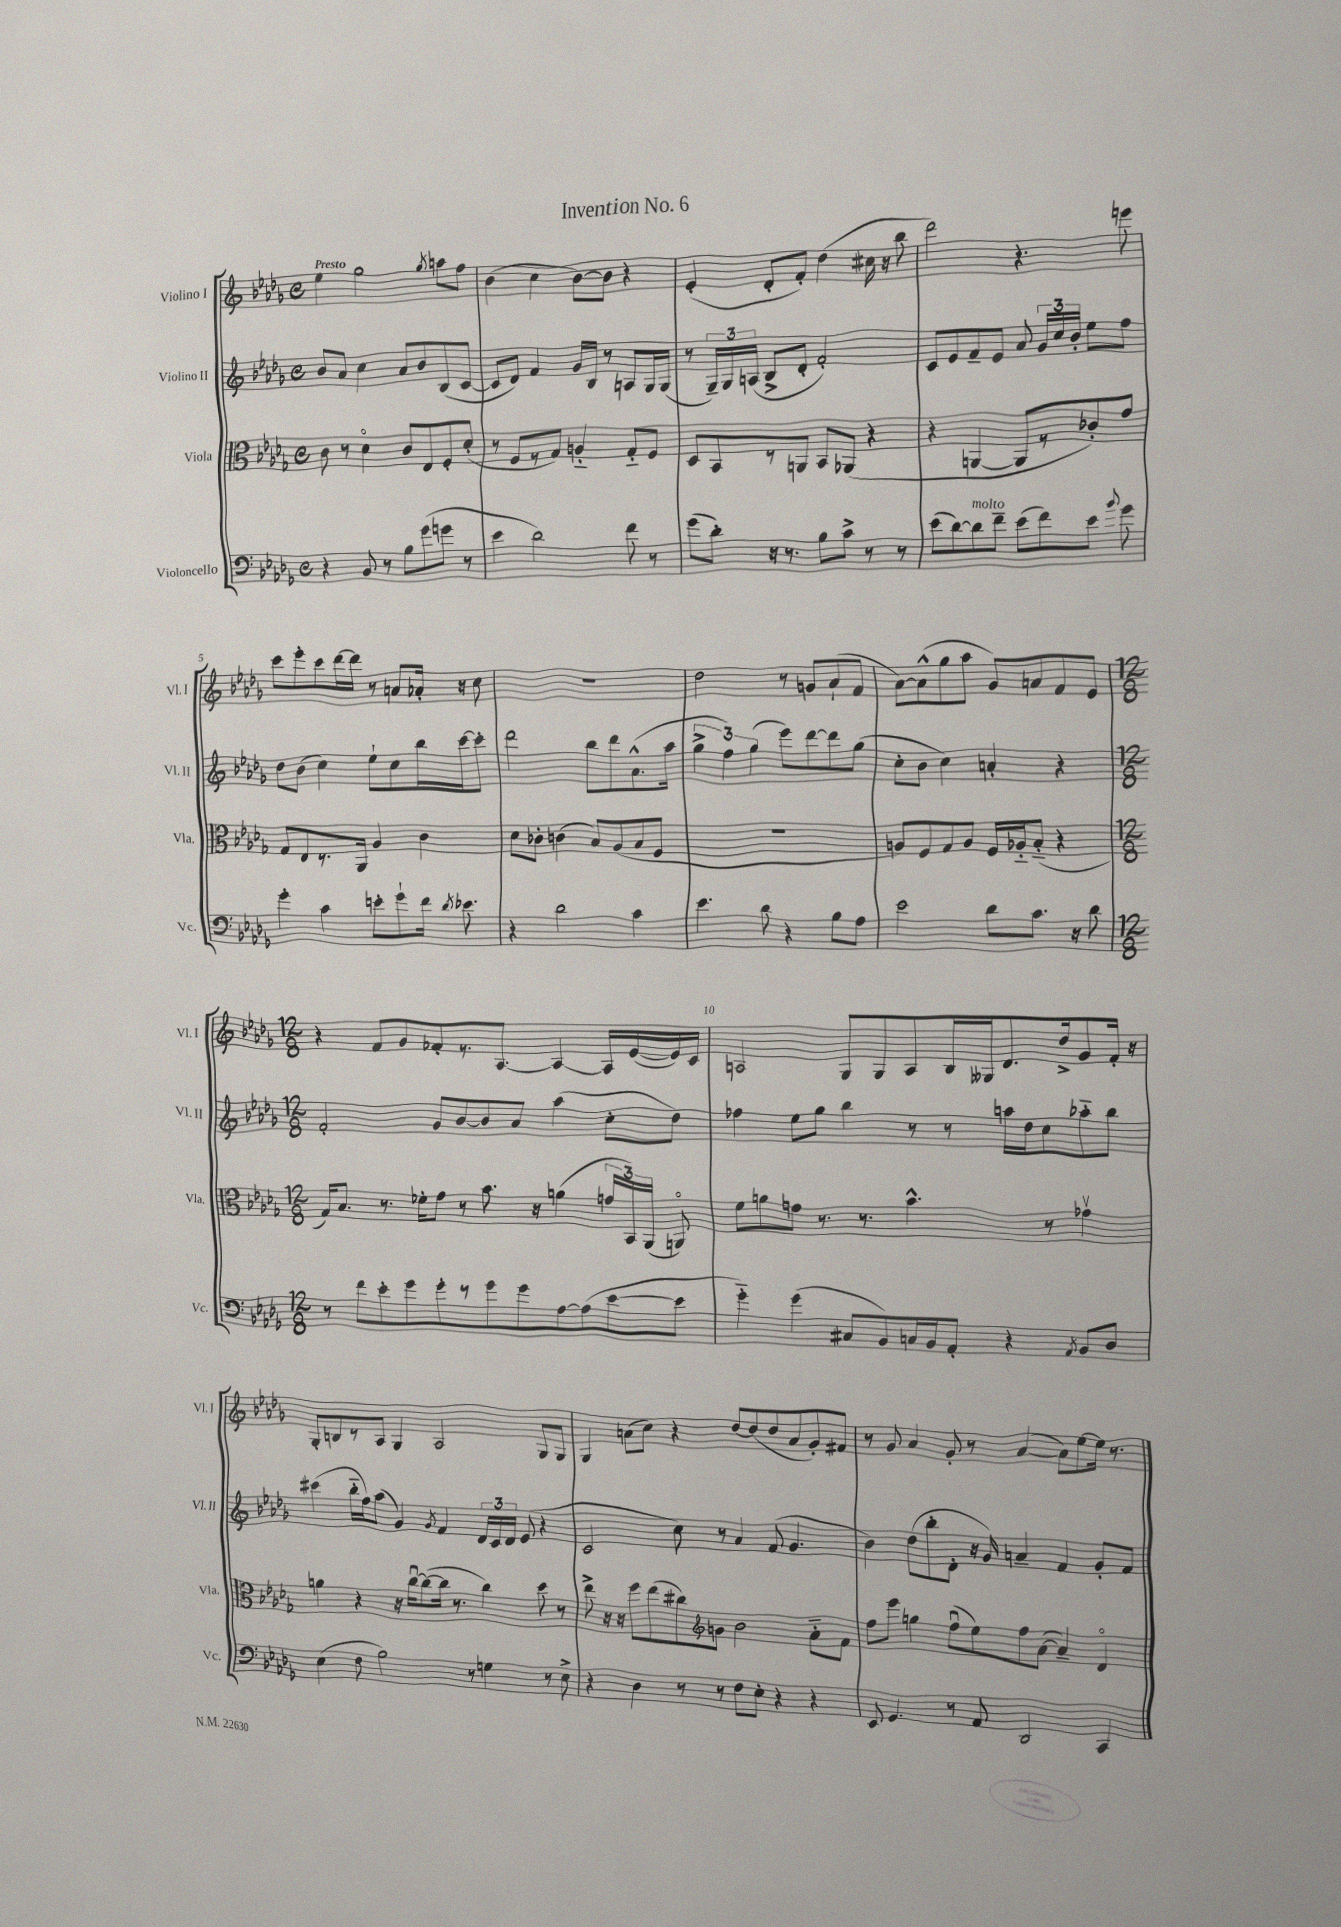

**kern	**kern	**kern	**kern
*part4	*part3	*part2	*part1
*staff4	*staff3	*staff2	*staff1
*I"Violoncello	*I"Viola	*I"Violino II	*I"Violino I
*I'Vc.	*I'Vla.	*I'Vl. II	*I'Vl. I
*clefF4	*clefC3	*clefG2	*clefG2
*k[b-e-a-d-g-]	*k[b-e-a-d-g-]	*k[b-e-a-d-g-]	*k[b-e-a-d-g-]
*M4/4	*M4/4	*M4/4	*M4/4
*met(c)	*met(c)	*met(c)	*met(c)
=1	=1	=1	=1
!	!	!	!LO:TX:a:B:t=Presto
4r	8c\	8b-/L	4ee-\
.	8r	8a-/J	.
8BB-/	4d-\	4cc\	2gg-\
8r	.	.	.
8B-\L	8c/L	8a-/L	.
(8g-\	8E-/	8b-/	.
.	.	.	8qgg-/
8gn\J	8F'/	(8B-/	8aan\L
8r	(8d-'/J	[8c/J	8ff\J
=2	=2	=2	=2
4e-\	8r	8c/L]	(4b-\
.	8F/L	8d-/J)	.
2d-\)	8r	4f/	4cc\
.	8G-/J)	.	.
.	4An/	16g-/LL	[8b-\L)
.	.	16B-/JJ	.
.	.	8r	8b-\J]
8f\	8G-/L	8An/L	4r
8r	8F/J	16G-/L	.
.	.	(16G-/JJ	.
=3	=3	=3	=3
(8g-\L	8D-/L	8r	(4e-'/
8d-'\J)	8BB-/	24G-~/LL)	.
.	.	24G-/	.
.	.	(24An/JJ	.
16r	8r	8B-^/L	8d-'/L
8.r	.	.	.
.	8AAn/J	8d-'/J	8f'/J)
8B-\L	8BB-/L	2f'/)	(4dd-\
8c^\J	(8AA-X/J	.	.
8r	4r	.	16cc#X\
.	.	.	16r
8r	.	.	8bb-\
=4	=4	=4	=4
(8e-\L	4r	8c/L	2ddd-\)
[8d-\)	.	8e-/	.
!LO:TX:a:i:t=molto	!	!	!
8d-\]	[4AAn/	8f~/	.
8f~\J	.	8e-/J	.
(8e-\L	8AA/L]	8a-/	4.r
8f\)	8r	24g-/LL	.
.	.	24cc/	.
.	.	24b-'/JJ	.
8e-\J	8c-X'/)	8ee-\L	.
8qqb-/	.	.	.
8g-\	8g-/J	8ff\J	8eeen\
!!LO:LB:g=z
=5	=5	=5	=5
4g-'\	8G-/L	8dd-\L	8ccc\L
.	8E-/	(8b-\J	8eee-'\
4c\	8.r	4cc\)	8ccc\
.	.	.	[16ddd-\L
.	16AA-/Jk	.	16ddd-\JJ]
8en'\L	4A-/	8ee-`\L	8r
8g-`\	.	8cc\	8an/L
16f\Jk	4c\	16bb-\L	16a-X'/Jk
8qd-/	.	.	.
8.e-X\	.	[16ccc\J	16r
.	.	8ccc'\J]	8cc\
=6	=6	=6	=6
4r	8d-\L	2ddd-\	1r
.	8c-X'\J	.	.
2d-\	(4cn\	.	.
.	8B-/L)	8bb-\L	.
.	(8A-/	8ddd-\	.
4c\	8B-/	(8.a-^^\	.
.	8F/J	.	.
.	.	16aa-\Jk	.
=7	=7	=7	=7
4.e-\	1r	6gg-^\	2dd-\
.	.	6ff\)	.
.	.	(6gg-\	.
8d-\	.	.	.
4r	.	8eee-\L)	8r
.	.	[8ddd-\	8gn/L
8B-\L	.	8ddd-\]	(8a-`/
8A-\J	.	(8gg-\J	8f/J
=8	=8	=8	=8
2e-\	8An/L)	8cc'\L	[8a-\L)
.	8F/	8b-\J	(8a-^^\]
.	8G-/	4cc\)	8gg-\
.	8A/J	.	8aa-\J
8d-\L	16F/LL	4an'/	8g-/L)
.	16A-X/J	.	.
8.c\J	(8B-/J	.	8an/
.	4r	4r	8f/
16r	.	.	.
8d-\	.	.	8e-/J
!!LO:LB:g=z
=9	=9	=9	=9
*M12/8	*M12/8	*M12/8	*M12/8
8r	16G-/KL)	2f'/	4r
.	8.B-/J	.	.
8f\L	.	.	.
8e-'\	8.r	.	8f/L
8g-\	.	.	8g-/
.	16f-X'\KL	.	.
8g-'\	8g-\J	8g-/L	8f-X'/
8r	8r	[8b-/	8.r
8g-\	8.b-\	8b-/]	.
.	.	.	[8.A-/J
8g-\	.	8a-/J	.
.	16r	.	.
[8A-\	(4an\	(4aa-\	4A-/_
(8A-\]	.	.	.
[8e-\	24gn/LL	8cc'\L	16A-/LL]
.	24BB-/)	.	.
.	.	.	([16e-/
.	(24AA-/JJ	.	.
8e-\J]	8AAn/)	8dd-\J)	16e-/])
.	.	.	16c/JJ
=10	=10	=10	=10
4g-\)	8f\L	4ff-X\	2An/
.	8an\	.	.
(4g-\	8gn\J	8ee-\L	.
.	8.r	8gg-\J	.
8C#X/L	.	4bb-\	8G-/L
.	8.r	.	.
8BB-/)	.	.	8G-/
16Cn/L	4.b-^^\	8r	8A/
16BB-/J	.	.	.
8AA-'/J	.	8r	16B-/L
.	.	.	16G--X/J
4r	.	16aan\LL	8.d-/
.	.	16dd-\J	.
.	8r	8cc\	.
.	.	.	16dd-^/k
8qAA-/	.	.	.
8BB-/L	4g-Xv\	8aa-X\	8g-/
8D-/J	.	8bb-\J	16f'/Jk
.	.	.	16r
!!LO:LB:g=z
=11	=11	=11	=11
(4E-\	4an\	(4ccc#X\	8G-'/L
.	.	.	8Bn/
8F\	4r	16bb-\LL	8r
.	.	16ff\J)	.
2B-\)	.	(8aa-\J	8A-/J
.	16r	4g-/)	4G-/
.	[16ccu\KL	.	.
.	(8cc\_	.	.
.	.	8qg-/	.
.	16cc\Jk]	4f/	2A-/
.	8.r	.	.
8r	.	.	.
4Gn\	4cc\)	24d-/LL	.
.	.	24c/	.
.	.	24d-/JJ	.
.	.	(8e-/	.
8r	8dd-\	4r	8G-/L
8E-^\	8r	.	8G-/J
=12	=12	=12	=12
4r	8ee-^\	2c/	4G-/
.	16r	.	.
.	16r	.	.
4D-\	8ff\L	.	(8an\L
.	(8ee-\	.	8cc\J)
8r	8cc#X\)	8cc\)	4r
8r	8gn\J	8r	.
8F\L	2b-\	4a-/	[8dd-/L
8E-'\J	.	.	(8dd-/]
4r	.	(8f/	8dd-/
.	.	4.g-/	8a/
4r	8a-\L	.	8g-'/)
.	8f\J	.	8f#X/J
=13	=13	=13	=13
*	*clefG2	*	*
8EE-/	8ff\L	4b-\)	8r
4.GG-/	8eee-\J	.	8g-/
.	4ggn\	(8dd-\L	4a-/
.	.	8bb-'\	.
8r	(8ffu\L	8d-'\J	8g-'/
8AA-/	8ee-\)	16r	8r
.	.	16g-/)	.
2DD-/	8ff\	4an~/	([4a-/
.	([8a-\J	.	.
.	4a-~/])	4f/	8a-\L])
.	.	.	[8ee-\
4CC/	4d-/	8g-'/L	16ee-\Jk]
.	.	.	8.r
.	.	8f/J	.
==	==	==	==
*-	*-	*-	*-
